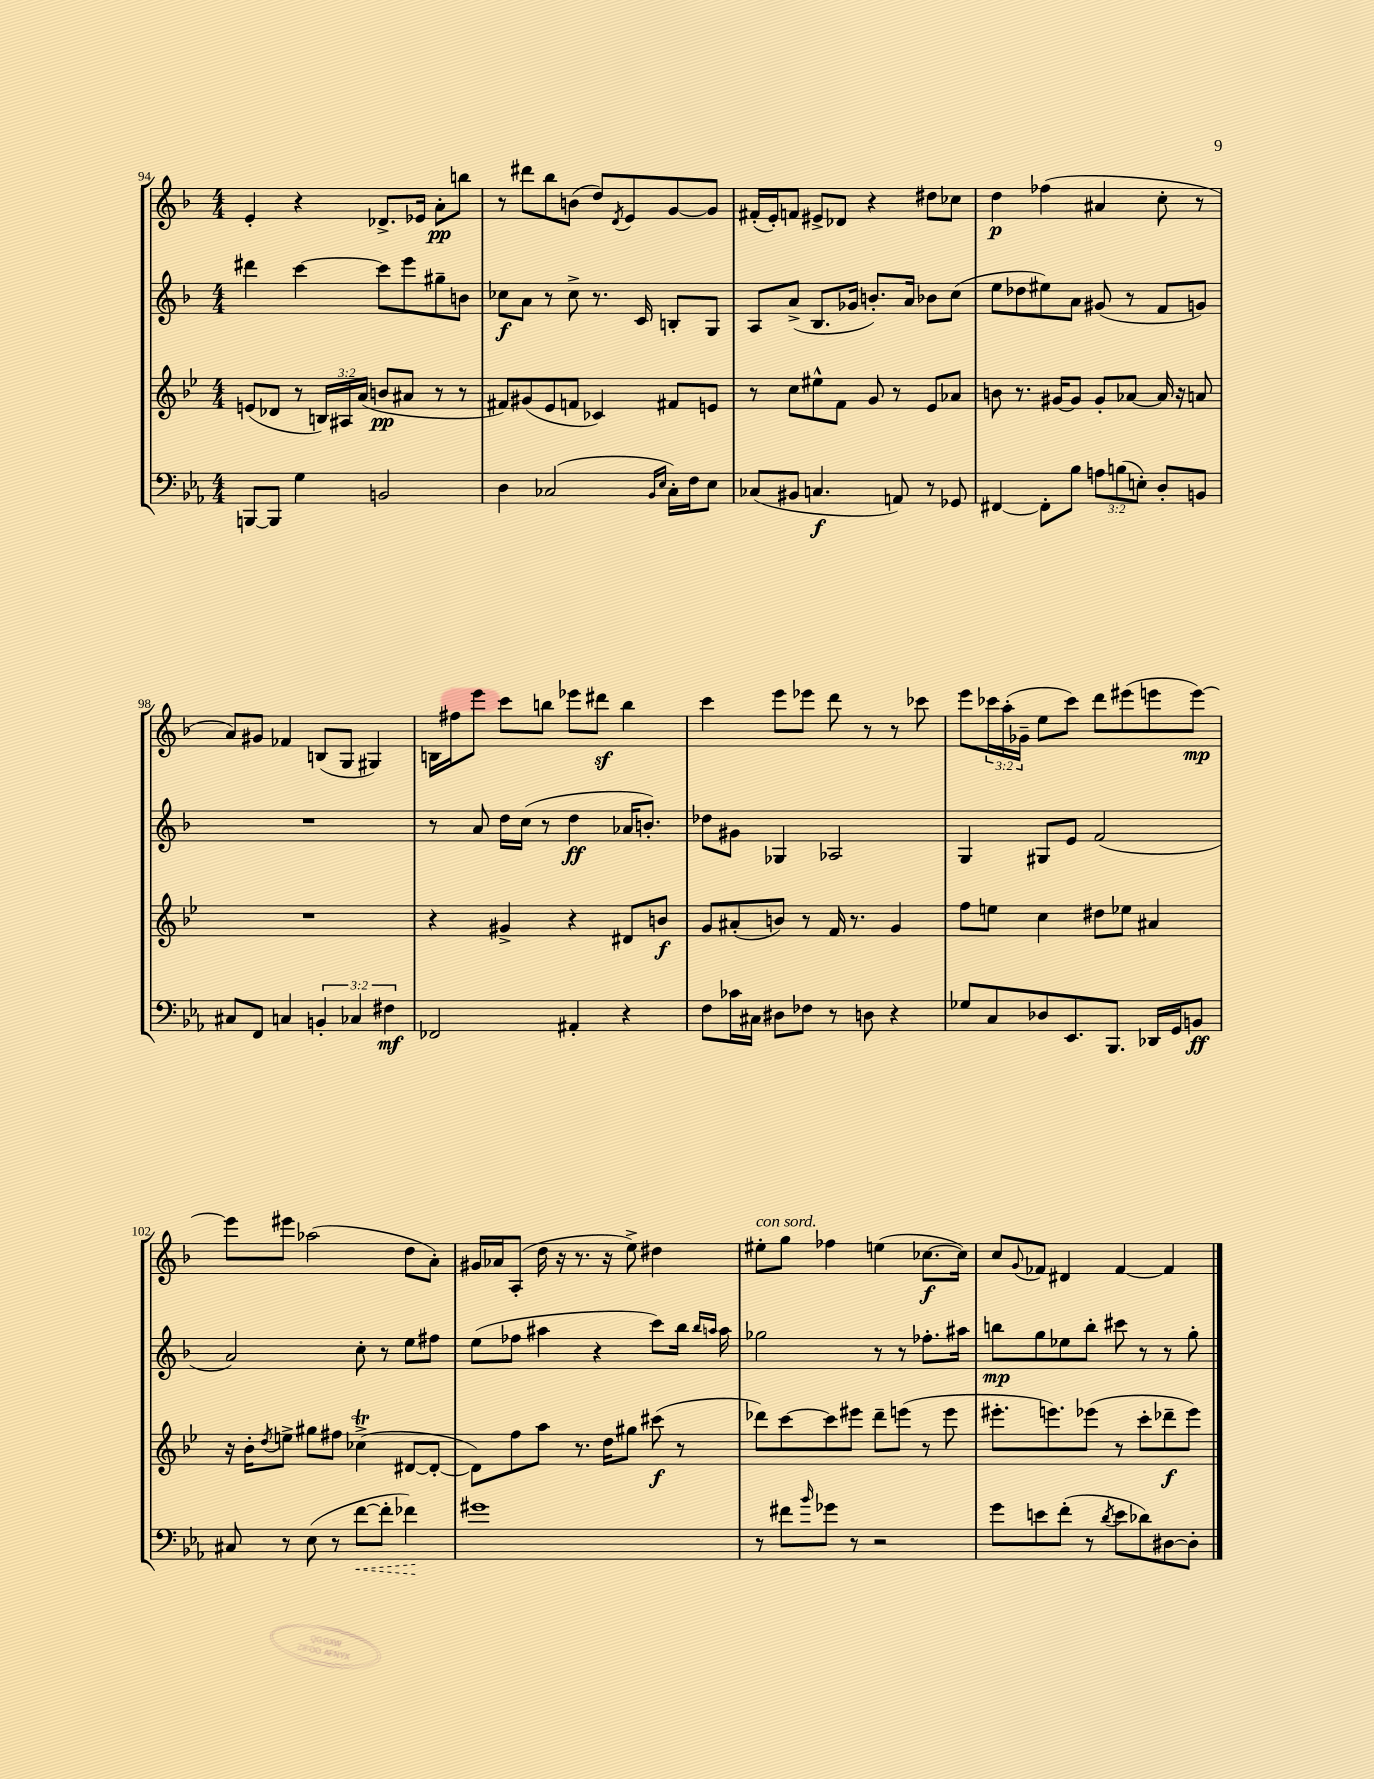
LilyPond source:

<<
\new StaffGroup <<
\new Staff = "s0" {
    \clef treble \key f \major \numericTimeSignature \time 4/4 \override Staff.TupletNumber.text = #tuplet-number::calc-fraction-text
    e'4-. r4 des'8.-> ees'16 a'8-.\pp b''8 |
    r8 dis'''8 bes''8 b'8( d''8) \acciaccatura { d'8 } e'8 g'8~ g'8 |
    fis'16-.( e'16-.) f'8 eis'8-> des'8 r4 dis''8 ces''8 |
    d''4\p fes''4( ais'4 c''8-. r8 |
    a'8) gis'8 fes'4 b8( g8 gis4) |
    b16 fis''16 e'''8 c'''8 b''8 ees'''8 dis'''8\sf b''4 |
    c'''4 e'''8 ees'''8 d'''8 r8 r8 ces'''8 |
    e'''8 \tuplet 3/2 { ces'''16 a''16-.( ges'16-- } e''8 ces'''8) d'''8 eis'''8( e'''8 e'''8~\mp) |
    e'''8 eis'''8 aes''2( d''8 a'8-.) |
    gis'16 aes'16 a8-.( d''16 r16 r8. r16 e''8->) dis''4 |
    eis''8-.^\markup { \italic "con sord." } g''8 fes''4 e''4( ces''8.~\f ces''16) |
    c''8 \appoggiatura { g'8 } fes'8 dis'4 fes'4~ fes'4 \bar "|." |
}
\new Staff = "s1" {
    \clef treble \key f \major \numericTimeSignature \time 4/4
    dis'''4 c'''4~ c'''8 e'''8 gis''8-- b'8 |
    ces''8\f a'8 r8 ces''8-> r8. c'16 b8-. g8 |
    a8 a'8->( bes8. ges'16 b'8.-.) a'16 bes'8 c''8( |
    e''8 des''8 eis''8) a'8 gis'8( r8 f'8 g'8) |
    R1 |
    r8 a'8 d''16 c''16( r8 d''4\ff aes'16 b'8.-.) |
    des''8 gis'8 ges4 aes2 |
    g4 gis8 e'8 f'2( |
    a'2) c''8-. r8 e''8 fis''8 |
    e''8( fes''8 ais''4 r4 c'''8) bes''16 \grace { bes''16 a''16 } a''16 |
    ges''2 r8 r8 fes''8.-. ais''16 |
    b''8\mp g''8 ees''8 b''8-. cis'''8 r8 r8 g''8-. \bar "|." |
}
\new Staff = "s2" {
    \clef treble \key bes \major \numericTimeSignature \time 4/4 \override Staff.TupletNumber.text = #tuplet-number::calc-fraction-text
    e'8( des'8 r8 \tuplet 3/2 { b16) ais16 a'16( } b'8\pp ais'8 r8 r8 |
    fis'8) gis'8( ees'8 f'8 ces'4) fis'8 e'8 |
    r8 c''8 eis''8-^ f'8 g'8 r8 ees'8 aes'8 |
    b'8 r8. gis'16~ gis'8 gis'8-. aes'8~ aes'16 r16 a'8 |
    R1 |
    r4 gis'4-> r4 dis'8 b'8\f |
    g'8 ais'8-.( b'8) r8 f'16 r8. g'4 |
    f''8 e''8 c''4 dis''8 ees''8 ais'4 |
    r16 bes'16-. \acciaccatura { d''8 } e''8-> gis''8 fis''8 ces''4->\trill( dis'8~ dis'8~-. |
    dis'8) f''8 a''8 r8. d''16 gis''8 cis'''8\f( r8 |
    des'''8) c'''8~ c'''8 eis'''8 des'''8-- e'''8( r8 e'''8 |
    eis'''8.-. e'''8.) ees'''8( r8 c'''8-. des'''8--\f ees'''8) \bar "|." |
}
\new Staff = "s3" {
    \clef bass \key ees \major \numericTimeSignature \time 4/4 \override Staff.TupletNumber.text = #tuplet-number::calc-fraction-text
    b,,8~ b,,8 g4 b,2 |
    d4 ces2( \grace { bes,16 ees16 } ces16-.) f16 ees8 |
    ces8( bis,8 c4.\f a,8) r8 ges,8 |
    fis,4~ fis,8-. bes8 \tuplet 3/2 { a8 b8( e8-.) } d8-. b,8 |
    cis8 f,8 c4 \tuplet 3/2 { b,4-. ces4 fis4\mf } |
    fes,2 ais,4-. r4 |
    f8 ces'16 cis16 dis8 fes8 r8 d8 r4 |
    ges8 c8 des8 ees,8. bes,,8. des,16 g,16 b,8\ff |
    cis8 r8 ees8( r8 \once \override Hairpin.style = #'dashed-line f'8~\< f'8-. fes'4\!) |
    gis'1 |
    r8 fis'8 \grace { bes'16 } ges'8 r8 r2 |
    g'8 e'8 f'8-.( r8 \acciaccatura { d'8 } e'8 des'8) dis8~ dis8-. \bar "|." |
}
>>
>>
\layout { \context { \Score currentBarNumber = #94 } }
